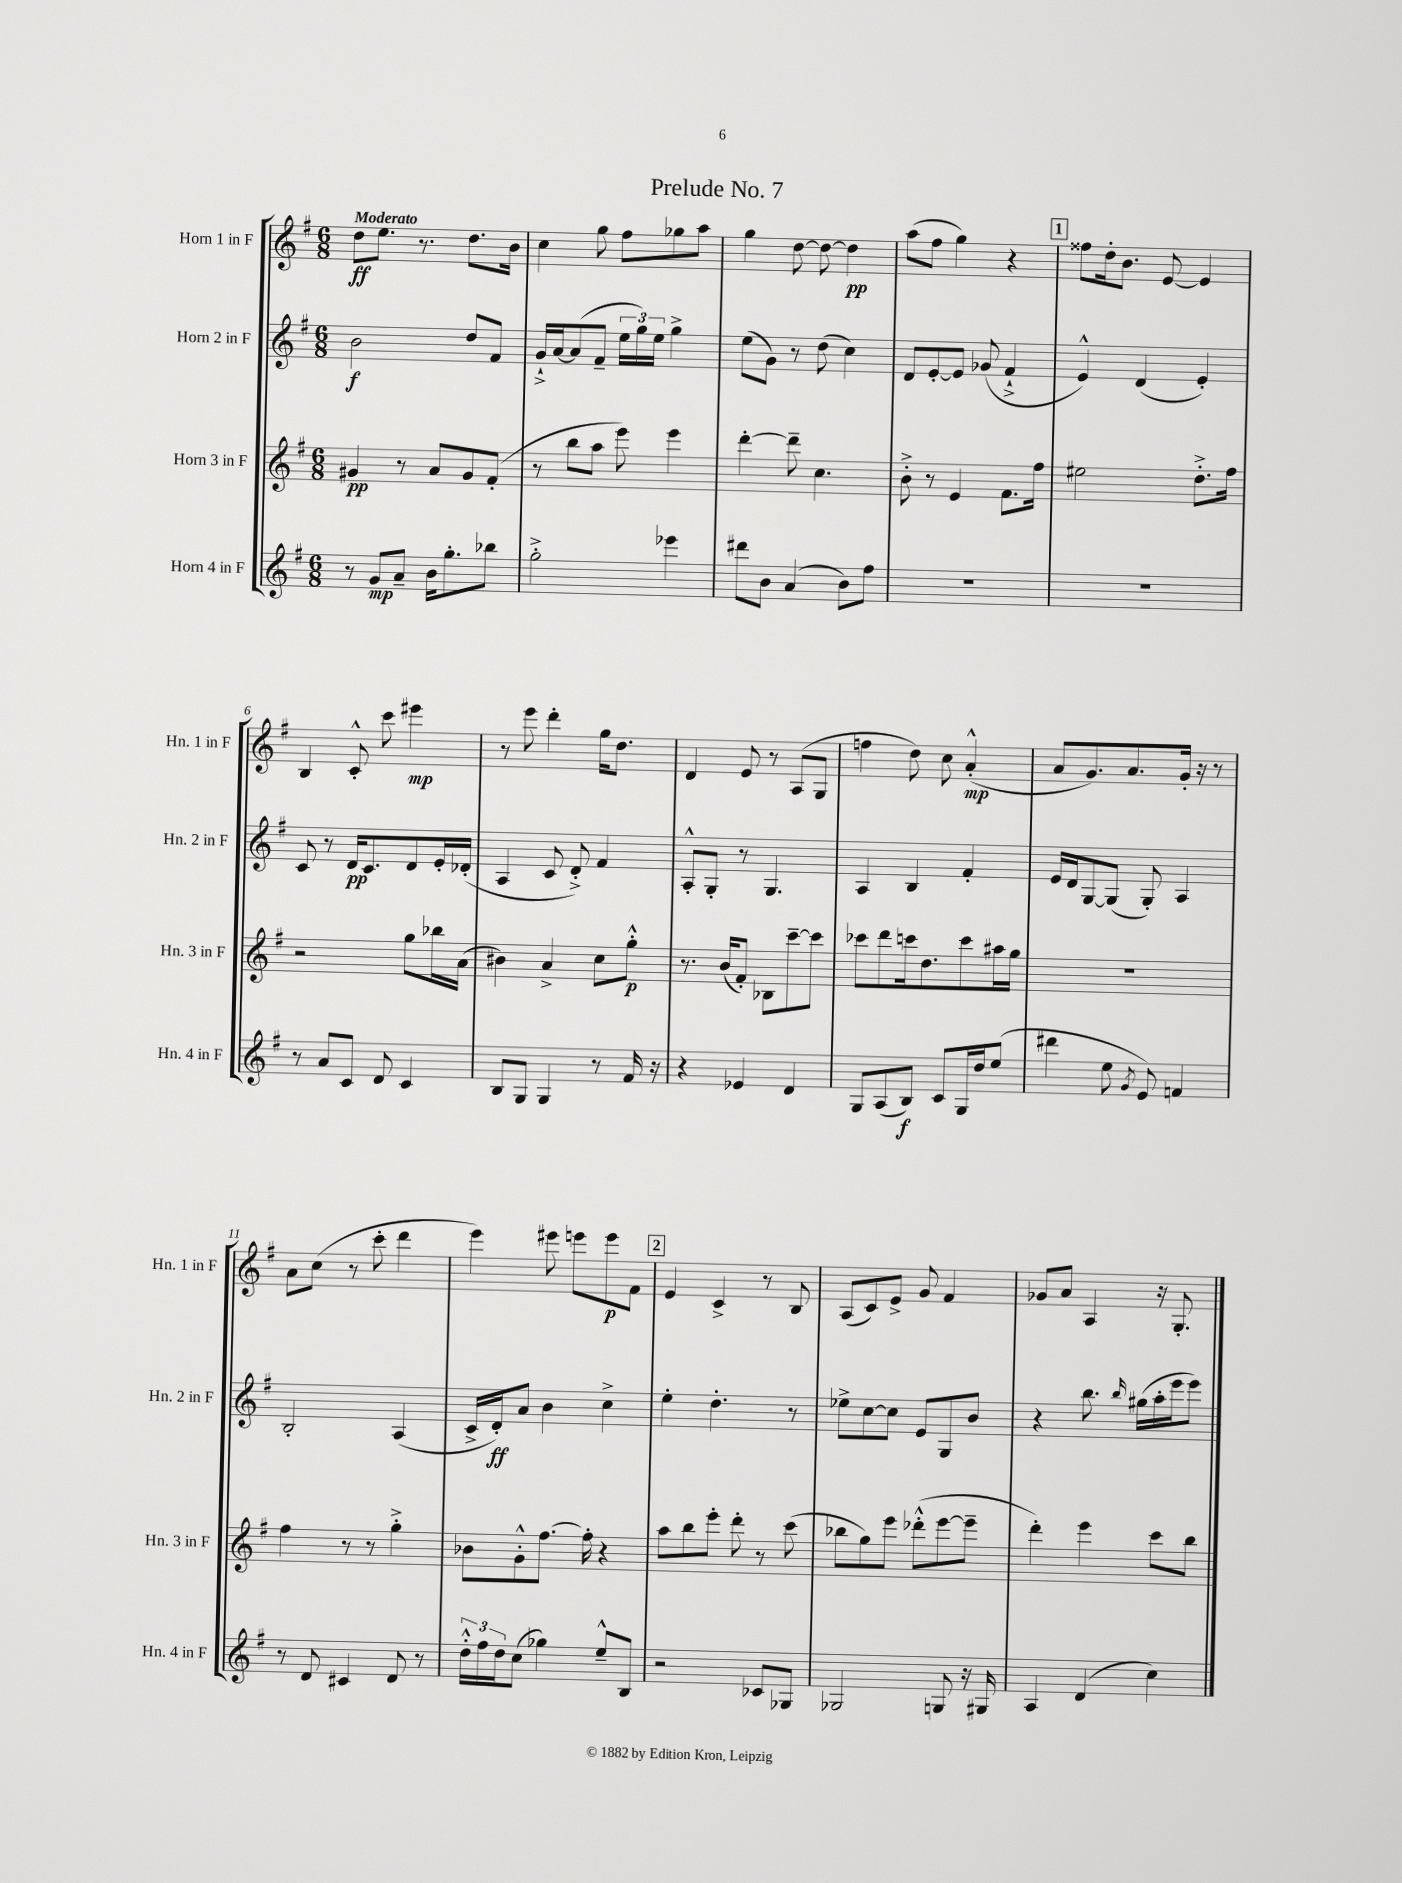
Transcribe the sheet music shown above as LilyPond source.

\header { title = "Prelude No. 7" }
<<
\new StaffGroup <<
\new Staff = "s0" \with { instrumentName = "Horn 1 in F" shortInstrumentName = "Hn. 1 in F" } {
    \clef treble \key g \major \numericTimeSignature \time 6/8 \tempo "Moderato"
    d''8\ff e''8. r8. d''8. b'16 |
    c''4 g''8 fis''8 ges''8 a''8 |
    g''4 d''8~ d''8~ d''4\pp |
    a''8( fis''8 g''4) r4 |
    \mark \markup { \box "1" } fisis''8 d''16-. b'8. e'8~ e'4 |
    b4 c'8-.-^ c'''8 eis'''4\mp |
    r8 e'''8 d'''4-. g''16 d''8. |
    d'4 e'8 r8 a8( g8 |
    f''4 d''8) c''8 a'4-.-^\mp( |
    a'8 g'8.) a'8. g'16-. r16 r8 |
    a'8 c''8( r8 c'''8-. d'''4 |
    e'''4) eis'''8 e'''8 e'''8\p fis'8 |
    \mark \markup { \box "2" } e'4 c'4-> r8 b8 |
    a8( c'8) e'8-> g'8 fis'4 |
    ges'8 a'8 a4 r16 g8.-. \bar "|." |
}
\new Staff = "s1" \with { instrumentName = "Horn 2 in F" shortInstrumentName = "Hn. 2 in F" } {
    \clef treble \key g \major \numericTimeSignature \time 6/8
    b'2\f d''8 fis'8 |
    g'16-!-> a'16~ a'8( fis'8-- \tuplet 3/2 { e''16 g''16) e''16 } g''4-> |
    e''8( g'8) r8 d''8( c''4) |
    d'8 e'8~-. e'8 ges'8( fis'4-!-> |
    \mark \markup { \box "1" } e'4-^) d'4( e'4-.) |
    c'8 r8 d'16\pp c'8. d'8 e'16-. des'16-.( |
    a4 c'8 d'8-.->) fis'4 |
    a8-.-^ g8-. r8 g4. |
    a4 b4 fis'4-. |
    e'16 d'16 g8~ g8( g8-.) a4 |
    b2-. a4( |
    c'16-> d'16-.\ff) a'8 b'4 c''4-> |
    \mark \markup { \box "2" } e''4-. d''4.-. r8 |
    ees''8-> c''8~ c''8 e'8 g8 b'8 |
    r4 b''8. \grace { b''16 } gis''16( a''16-. e'''16 e'''8) \bar "|." |
}
\new Staff = "s2" \with { instrumentName = "Horn 3 in F" shortInstrumentName = "Hn. 3 in F" } {
    \clef treble \key g \major \numericTimeSignature \time 6/8
    gis'4\pp r8 a'8 gis'8 fis'8-.( |
    r8 b''8 a''8 e'''8) e'''4 |
    d'''4~-. d'''8-- c''4. |
    b'8-.-> r8 e'4 fis'8. fis''16 |
    \mark \markup { \box "1" } eis''2 d''8.-.-> fis''16 |
    r2 g''8 bes''16 a'16( |
    bis'4) a'4-> c''8 g''8-.-^\p |
    r8. b'16( fis'8-.) bes8 c'''8~-- c'''8 |
    ces'''8 d'''8 c'''16 d''8. c'''8 ais''16 g''16 |
    R2. |
    fis''4 r8 r8 g''4-.-> |
    bes'8 g'8-.-^ fis''8.~ fis''16-. r4 |
    \mark \markup { \box "2" } a''8 b''8 e'''8-. d'''8-. r8 c'''8( |
    bes''8 g''8) e'''8 des'''8-.-^( e'''8~ e'''8-- |
    d'''4-.) e'''4 c'''8 b''8 \bar "|." |
}
\new Staff = "s3" \with { instrumentName = "Horn 4 in F" shortInstrumentName = "Hn. 4 in F" } {
    \clef treble \key g \major \numericTimeSignature \time 6/8
    r8 g'8\mp a'8-- b'16 g''8.-. bes''8 |
    g''2-.-> ees'''4 |
    dis'''8 b'8 a'4( b'8) fis''8 |
    R2. |
    \mark \markup { \box "1" } R2. |
    r8 a'8 c'8 d'8 c'4 |
    b8 g8 g4 r8 fis'16 r16 |
    r4 ees'4 d'4 |
    g8 a8( b8\f) c'8 g16 d''16 e''8( |
    dis'''4 e''8 \acciaccatura { g'8 } e'8) f'4 |
    r8 d'8 cis'4 d'8 r8 |
    \tuplet 3/2 { d''16-.-^ fis''16 d''16 } c''8( ges''4) e''8---^ b8 |
    \mark \markup { \box "2" } r2 ces'8 ges8 |
    ges2 g8 r16 gis16 |
    a4 d'4( c''4) \bar "|." |
}
>>
>>
